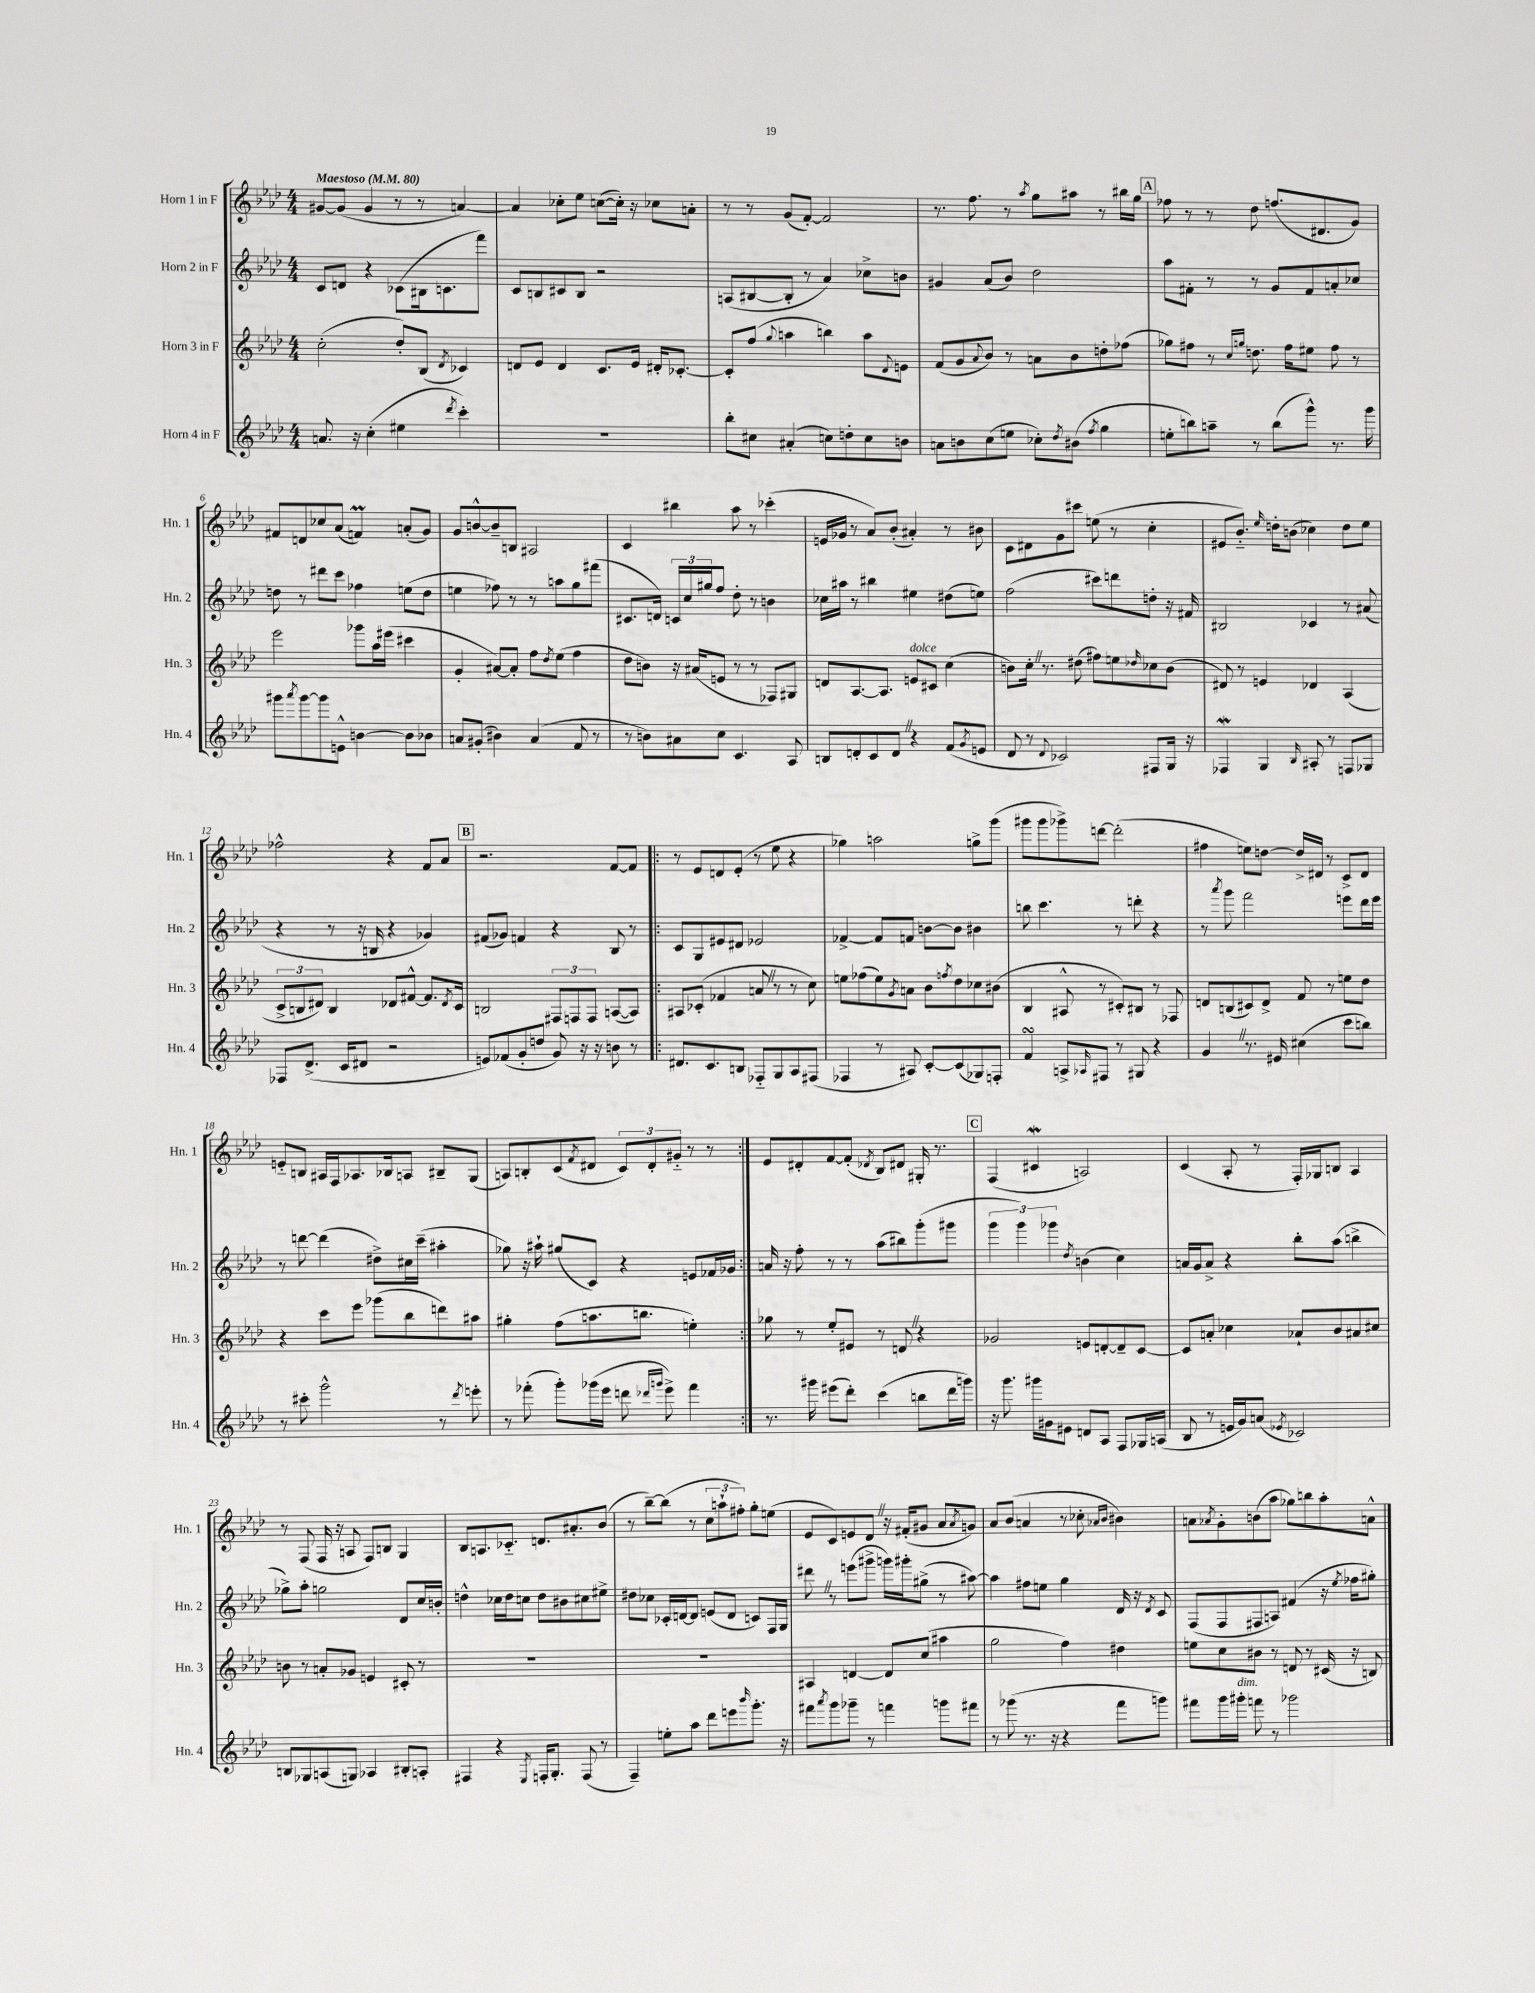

**kern	**kern	**kern	**kern
*staff4	*staff3	*staff2	*staff1
*clefG2	*clefG2	*clefG2	*clefG2
*k[b-e-a-d-]	*k[b-e-a-d-]	*k[b-e-a-d-]	*k[b-e-a-d-]
*M4/4	*M4/4	*M4/4	*M4/4
*MM80	*MM80	*MM80	*MM80
8.a/	(2cc'\	8c/L	[8g#/L
.	.	8d/J	(8g#/]J
16r	.	.	.
(4cc'\	.	4r	4g#/
4ee#\	8dd-'/L)	(8c-\L	8r
.	(8B-/J	16B#\k	8r
.	.	8.c\	.
8qddd-/	8qd-/	.	.
4ccc'\)	4c-/)	.	[4a/)
.	.	8fff\J)	.
=	=	=	=
1r	8d/L	8c/L	4a/]
.	8e-/J	8B/	.
.	4d/	8c#/	8cc-'\L
.	.	8B/J	8ee-\J
.	8.c/L	2r	([8cc\L
.	.	.	16cc'\]Jk)
.	16e-/Jk	.	16r
.	16d#'/LK	.	8cc-\L
.	[8.c-'/J	.	.
.	.	.	8a'\J
=	=	=	=
8bb-'\L	8c-'/]L	(8A/L	8r
8cc#\J	(8ff/J	[8B#/	8r
.	8qqgg/	.	.
(4a#'/	4aa\	8B#'/]J	(8g/L
.	.	8r	[8f'/J)
8cc\L)	4bb\)	4a-/)	2f/]
8dd'\	.	.	.
8cc\	8aa\L	8cc-^\L	.
.	8qqd-/	.	.
8b\J	8e\J	8b\J	.
=	=	=	=
8a\L	(8f/L	4g#/	8.r
8b\	8g/	.	.
.	.	.	8.ff\
.	8qqa-/	.	.
(8cc\	8b-/J)	(8a-/L	.
8ee\J	8r	8b-/J)	8r
.	.	.	8qaa-/
8cc-'\L)	8a\L	2dd-\	8gg\L
8qdd-/	.	.	.
(8b#\J	8b-\	.	8aa#\J
8qff/	.	.	.
4gg\	8dd'\	.	8r
.	(8ff-\J	.	16bb#\LL
.	.	.	16gg\JJ
=	=	=	=
8ee'\L	8gg-\L)	8aa-\L	8ff-\
8bb\)	8ff#\J	8f#'\J	8r
8aa~\J	8r	8r	8r
.	16qqcc/LL	.	.
.	16qqgg/JJ	.	.
8r	8.dd\	8r	8dd-\
(8bb\L	.	8g/L	(8.ff/L
.	16ff#\LK	.	.
8ggg^^\J)	8ee#\J	8f#/	.
.	.	.	8.d#/
8.r	8ff#\	8a'/	.
.	8r	8cc-/J	8g/J)
16ggg\	.	.	.
=	=	=	=
8ggg#\L	2eee-\	8dd\	8f#/L
8qaaa-/	.	.	.
[8ggg#\	.	8r	8d/
8ggg#\]	.	8ddd#\L	8cc-/
8e^^\J	.	8ccc\J	(8a-/J
[4b\	8ggg-\L	4ff-\	4f/)
.	16aa-\L	.	.
.	(16eee#\JJ	.	.
8b\]L	4ccc#\	(8ee\L	(8a'/L
8b-\J	.	8dd\J	8g/J)
=	=	=	=
8a/L	4g'/	4ee\	8g/L
(8g#'/J	.	.	[8b^^/
4b#\)	[8a#/L)	8ff-\)	8b~/]
.	8a#'/]J	8r	8B/J
(4a/	8ff\L	8r	2A#/
.	8qdd-/	.	.
.	(8ee-\J	8aa\L	.
8f/	4ff\	8gg\	.
8r	.	(8fff#\J	.
=	=	=	=
8r	8dd-\L	8.c#/L	4c/
8b\L)	8b\J)	.	.
.	.	16d/Jk)	.
8a#\	16r	24c/LL	4bb#\
.	.	24cc/	.
.	(16a#/LK	.	.
.	.	24gg#/J	.
8cc\J	8e/J	8ff/J	.
4.c/	8r	8dd-'\	8aa-\
.	8r	8r	8r
.	8F-/L)	4b\	(4ccc-'\
8A-/	8G#/J	.	.
=	=	=	=
8B/L	8d/L	16cc-\LL	16e/LL
.	.	16aa#\JJ	16g-/JJ
8d'/	[8.A-/	8r	8r
8c/	.	4bb#\	8a-/L)
.	8.A-/]J	.	.
8d/J	.	.	(8b-'/J
4r	8e/L	4ee#\	4a#'/)
.	8c#/J	.	.
(8f/L	(4cc\	(8dd#\L	8r
8qg/	.	.	.
8e/J	.	8ee\J)	8b#\
=	=	=	=
8d-/	8b\L)	(2ff\	8c\L
8r	16cc'\Jk	.	8d#\
.	8.r	.	.
8qqd-/	.	.	.
2c-/)	.	.	8g\
.	(8dd#\	.	8ccc#\J
.	8ff#\L)	8ccc#\L)	(8ee\
.	8ee\	8ddd\	8r
.	16qqdd-/	.	.
8F#/L	8cc-\	8dd'\J	4cc'\
16G/Jk	(8b\J	16r	.
16r	.	16f#/	.
=	=	=	=
4F-/	8d#/)	2B#/	8e#/L
.	8r	.	8.b-'~/J)
4G/	4e/	.	.
.	.	.	16qqee-/
.	.	.	16dd'\LK
.	.	.	(8b\J
16qqB-/	.	.	.
8A#'/	4d-/	4c-/	4cc-\)
8r	.	.	.
8F/L	(4A-/	8r	8dd\L
8G-/J	.	(8a#/	8ee-\J
=	=	=	=
8F-/L	12c^/L	4r	2ff-^^\
.	12B/	.	.
(8.d-^/J	.	.	.
.	12d#/J)	.	.
.	4B/	8r	.
16c/LK	.	.	.
8d#/J	.	16r	.
.	.	16B/	.
2r	8d-/L	4r	4r
.	[8f#^^/J	.	.
.	8.f#/]L	4g-/)	8f/L
.	.	.	8a-/J
.	8qd-/	.	.
.	16c/Jk	.	.
=	=	=	=
8e/L)	2B/	(8f#/L	2.r
(8f-/	.	8g-/J)	.
8g'/	.	4f/	.
8dd/J	.	.	.
8g/)	12F#/L	4r	.
.	12F/	.	.
16r	.	.	.
.	12F/J	.	.
16r	.	.	.
8b\	([8A/L	8B-/	[8f/L
8r	8A/]J)	8r	8f/]J
=!|:	=!|:	=!|:	=!|:
8.d#/L	8A#/L	8c/L	8r
.	(8c-'/J	8G/	8e-/L
8.c/	.	.	.
.	4f-/	8e#/	8d/
8B/J	.	8d#/J	(8e-'/J
8F-'~/L	8a/	2e-/	8r
8G/	8r	.	8ee-\
8A-/	8r	.	4r
(8F#/J	8cc\)	.	.
=	=	=	=
4F-/	8ee\L	[4f-^/	4gg-\)
.	(8ff-\	.	.
8r	8ee\)	8f-/]L	2aa\
.	8qg/	.	.
8A#/)	8a\J	8f/J	.
[8c'/L	8b-\L	[8b\L	.
.	8qff/	.	.
(8c/]	8dd-\	8b\]J	.
8G-/)	8cc-\	4b#\	8gg^\L
8F'/J	(8b#\J	.	(8ggg\J
=	=	=	=
4f/	4B-/	8bb\	8ggg#\L
.	.	4.ccc\	8ggg#\
8A^/L	8A#^^/	.	8ggg-^\)
16qqA-/	.	.	.
8F#/J	8r	.	[8ddd\J
8r	8c#'/L)	8r	(2ddd'\]
8G#/	8B#/J	8ddd'\	.
4r	8r	4r	.
.	8F-/	.	.
=	=	=	=
4g/	8d/L	8r	4ff#\
.	.	8qaaa-/	.
.	(8B/	8ggg\	.
8.r	8c#/)	2fff\	8ee\L)
.	8d^/J	.	[8dd\J
16e#/	.	.	.
(4cc#\	8f/	.	16dd^/]LL
.	.	.	16d#/JJ
.	8r	.	8r
8ccc\L	8ee\L	8eee\L	8c^/L
8bb\J)	8dd-\J	16ddd-\L	8d#/J
.	.	16eee\JJ	.
=	=	=	=
8r	4r	8r	8e'~/L
8ccc#'\	.	[8ddd\	8B/J
2ggg^^\	8ccc\L	(4ddd\]	16A#/LL
.	.	.	16F/J
.	8eee-\J	.	8.A-/
.	(8ggg-\L	8dd#^\L)	.
.	.	.	16B-/k
.	8bb-\	16cc#\L	8A/J
.	.	(16ccc~\JJ	.
8r	8ddd\)	4aa#'\	8B#~/L
8qddd-/	.	.	.
8eee'\	8aa#\J	.	(8G/J
=	=	=	=
8r	4gg#'\	8gg-\)	8A/L)
(8fff-'\	.	16r	8B'/
.	.	16aa#`\	.
8ggg'\L)	(8ff\L	(8gg#/L	(8c/
.	.	.	8qf/
(16ggg-\L	8.aa\	8c/J)	8d#/J
16eee-\JJ	.	.	.
8ddd\	.	4r	12c/L)
.	8.bb\J	.	.
.	.	.	12d#'/
16qqddd-/LL	.	.	.
16qqggg/JJ	.	.	.
8eee-^\)	.	.	.
.	.	.	12g#'~/J
4fff-\	4ee'\)	8e/L	8r
.	.	16f-/L	8r
.	.	16g-/JJ	.
=:|!	=:|!	=:|!	=:|!
8.r	8gg-\	16a/	8e-/L
.	.	16r	.
.	8r	8ff'\	8d#'/
16ggg#\	.	.	.
(8eee#\L	8ee-'/L	8r	[8f/
8ddd-'\J)	8e#/J	8r	(8f'/]J
.	.	.	8qd-/
(4ccc\	8r	(8aa-\L	8B-/L)
.	8d/	8bb#\)	8d#/J
8bb\L	4r	(8ggg'\	16G#'/
.	.	.	8.r
16ddd-\L	.	8ggg#\J	.
16ggg\JJ)	.	.	.
=	=	=	=
16r	2g-/	6ggg\	(4F/
8.ggg\	.	.	.
.	.	6ggg\)	.
16ggg#\LL	.	.	4c#/
16g#\J	.	.	.
.	.	6ggg-\	.
8e#\J	.	.	.
.	.	8qdd-/	.
8d/L	8e/L	(4b\	2A/)
8A-/J	[8d'/	.	.
8F/L	8d~/]	4cc\)	.
16G-/L	[8c/J	.	.
(16A/JJ	.	.	.
=	=	=	=
8B-/	8c/]L	16a/LL	(4c/
.	.	16g/J	.
8r	8a'/J	8a^/J	.
16e/LL	4cc-\	4r	8A-'/
16g/J)	.	.	.
(8a/J	.	.	8r
8qe-/	.	.	.
2c-/)	8a-`/L	8bb-'\L	16F'/LL)
.	.	.	16G-/J
.	8b-/	(8aa-\J	8B/J
.	8a#/	4bb^\	4A-/
.	8cc#/J	.	.
=	=	=	=
8B/L	8b\	8gg-^\L)	8r
8G-/	8r	8aa-'\J	(8F/
(8A/	8a'/L	2gg\	16F/
.	.	.	16r
8G/J)	8g-/J	.	8A/
4A-/	4e/	.	8F/L)
.	.	.	8B/J
8B#'/L	8c#'/	8d-/L	4G/
8A'/J	8r	16cc/L	.
.	.	16b'/JJ	.
=	=	=	=
4F#/	1r	4dd^^\	8B-/L
.	.	.	8.A/
4r	.	16cc-\LL	.
.	.	16dd\J	8.c-'~/J
.	.	8cc\J	.
8qE-/	.	.	.
16F'/LK	.	8dd\L	8.d/L
8.G'/J	.	.	.
.	.	8b#\	.
.	.	.	8.a#'/
(8F/	.	8cc#\	.
8r	.	8ee#^\J	(8b-/J
=	=	=	=
4F~/)	1r	8dd#\L	8r
.	.	8cc-\J	[8bb-~\L)
8ee'\L	.	16c-'/LL	(8bb-\]J
.	.	[16d/J	.
8aa-\J	.	8d/]J	8r
8ddd-\L	.	(8e/L	12cc\L
.	.	.	12aa`\
8eee\	.	8d/J	.
.	.	.	12ff#'\J)
16qqbbb-/	.	.	.
8.ggg'\J	.	8c/L)	8gg'\L
.	.	16F/L	(8ee\J
16r	.	16G/JJ	.
=	=	=	=
8fff#\L	4A#/	8ddd#\	8e-/L
8qaaa-/	.	.	.
8ggg\	.	8r	8c/)
8ggg-~\J	[4d/	(8eee\L	8e/
8r	.	8ggg#^\J	8d-/J
4fff\	8d/]L	16ggg\LL)	16r
.	.	16ggg#'\J	(16f#'/LK
.	(8cc/J	(8gg#^\J	8g#/J
8ggg\L	4aa#\	8r	8a-/L
.	.	.	8qa-/
8fff#\J	.	[8aa#\)	8g/J)
=	=	=	=
8r	2gg\	4aa#\]	8a-/L
(8ggg-\	.	.	(8b-/J
8.r	.	8ff#\L	4a/
.	.	8ee\J	.
16r	.	.	.
4r	4ff\)	4gg\	8r
.	.	.	8cc-'\
.	.	.	16qqa-/LL
.	.	.	16qqb-/JJ
8fff\L	4dd#\	16d-/	4b#\)
.	.	16r	.
.	.	8qd-/	.
8ggg\J)	.	8c/	.
=	=	=	=
8fff#\L	8ee\L	(8F/L	8a\L
.	.	.	8qa-/
16ggg\L	8cc\	8F/	8g'\
16ggg#'\JJ	.	.	.
8fff\	8b#\J	8F#/	(8b\
8r	8r	8A/J)	8aa-\J
2ggg-\	8d/	(4f#/	8gg-\L)
.	8r	.	8bb\
.	(16c#/	16r	8aa-'\
.	.	8qee-/	.
.	16r	16ff-\LK	.
.	8B/)	8gg#'\J)	8a^^\J
==	==	==	==
*-	*-	*-	*-
